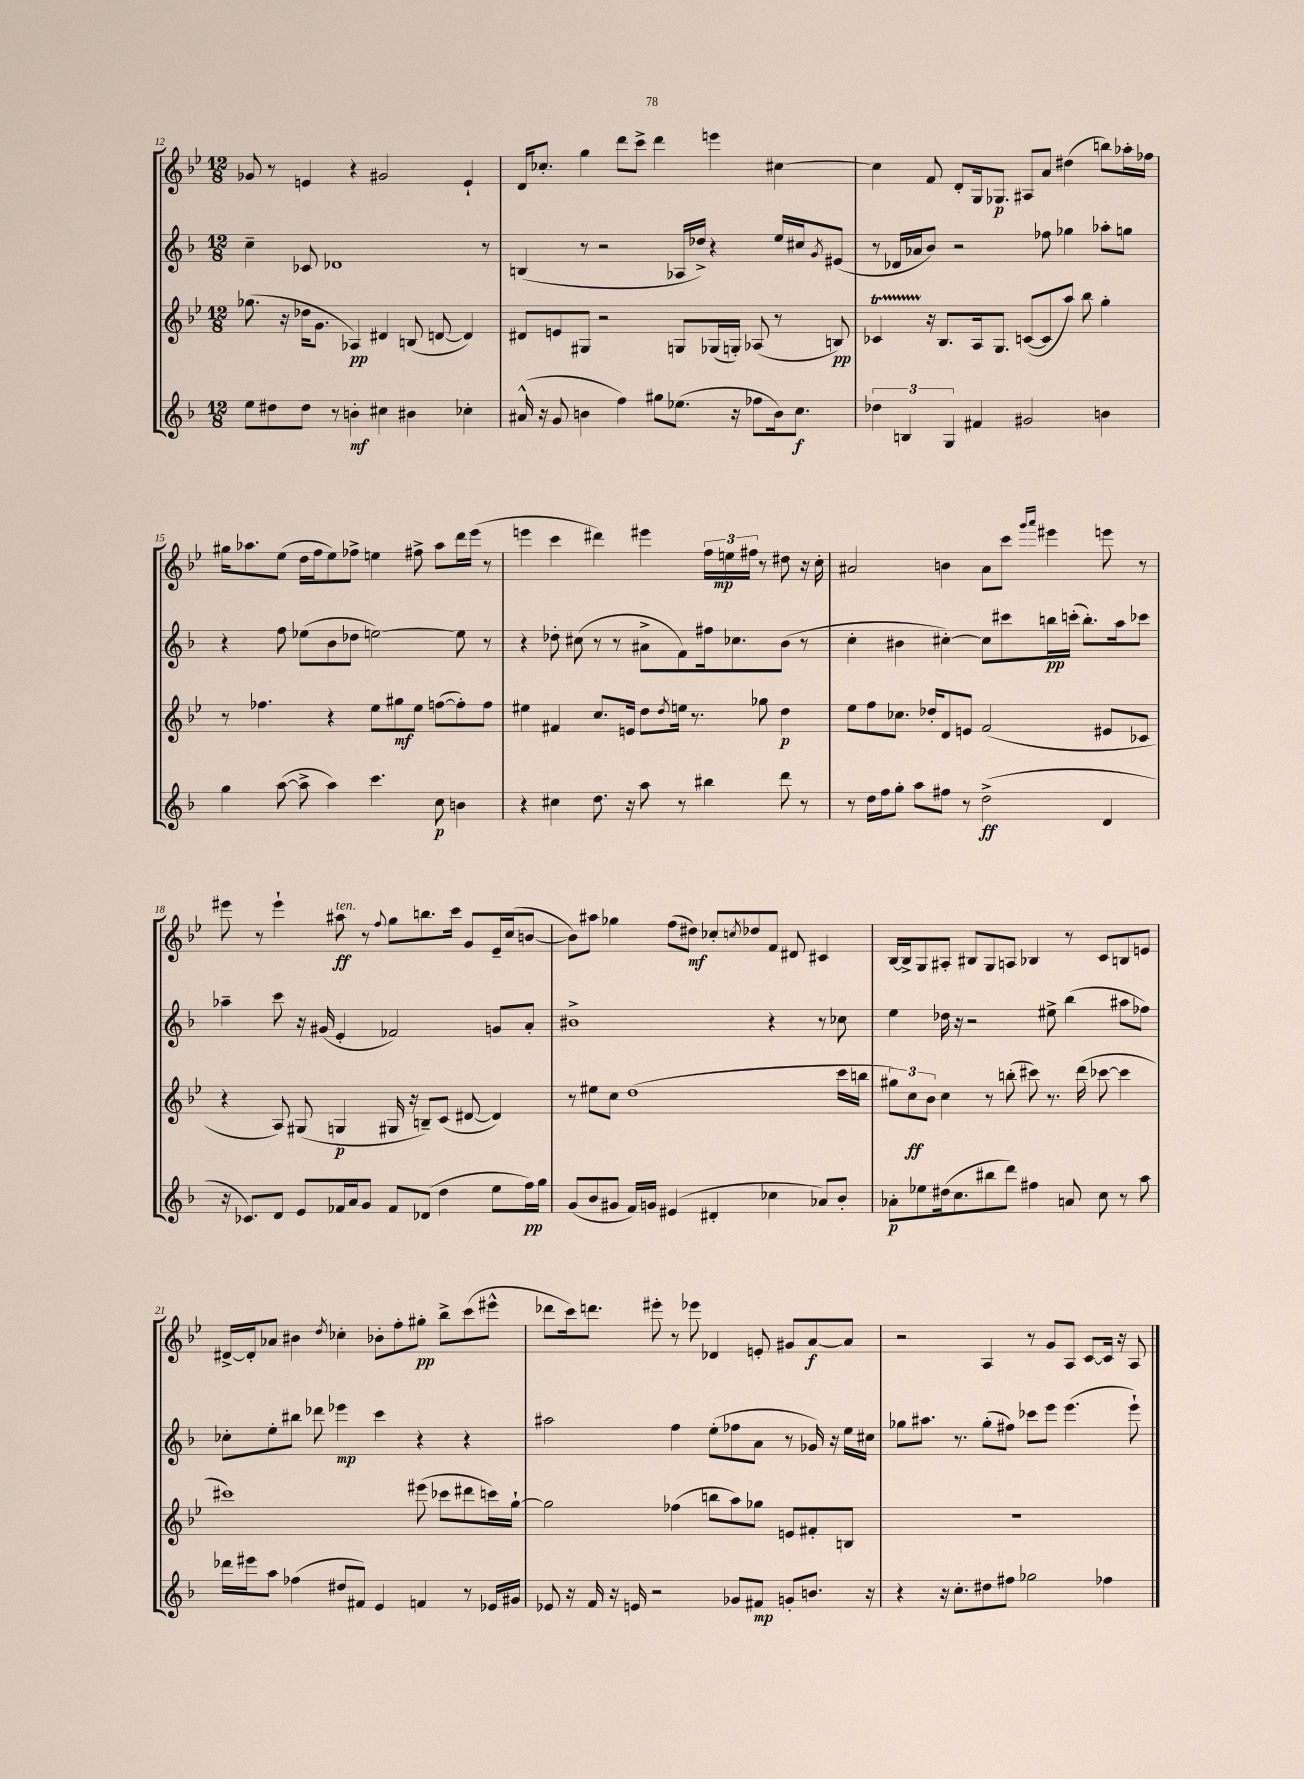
<<
\new StaffGroup <<
\new Staff = "s0" {
    \clef treble \key bes \major \numericTimeSignature \time 12/8
    ges'8 r8 e'4 r4 gis'2 e'4-! |
    d'16 ces''8.-. g''4 d'''8 c'''8-> d'''4 e'''4 cis''4~ |
    cis''4 f'8 d'8-. g16 ges8.\p ais8 a'8 dis''4( b''8) aes''16-. fes''16 |
    gis''16 aes''8. ees''8( d''16 f''16 ees''8) fes''8-> e''4 fis''8-> aes''8 d'''16 ees'''16( r8 |
    e'''4 c'''4 dis'''4) eis'''4 \tuplet 3/2 { f''16 e''16\mp fis''16 } r8 dis''8 r16 c''16-. |
    ais'2 b'4 ais'8 c'''8 \grace { g'''16 a'''16 } eis'''4 e'''8 r8 |
    eis'''8 r8 eis'''4-! ais''8\ff^\markup { \italic "ten." } r8 \appoggiatura { f''8 } g''8 b''8. c'''16 g'8 ees'16-- c''16( b'8~ |
    b'8) ais''8 ges''4 f''8( dis''8\mf) ces''8-. \acciaccatura { c''8 } des''8 f'8 dis'8 cis'4 |
    bes16~ bes16-> g8 ais8-. bis8 g8 a8 bes4 r8 c'8 b8 e'8 |
    dis'16~-> dis'16-. aes'8 bis'4 \acciaccatura { d''8 } ces''4-. bes'8-. f''8-. gis''8-.\pp bes''8-> c'''8( eis'''8-^ |
    des'''8 c'''16) d'''8. eis'''8-. r8 ees'''8 des'4 e'8-. gis'8 a'8~\f a'8 |
    r2 a4 r8 g'8 a8 c'8~ c'16 r16 a8 \bar "|." |
}
\new Staff = "s1" {
    \clef treble \key f \major \numericTimeSignature \time 12/8
    c''4-- ces'8 des'1 r8 |
    b4( r8 r2 aes16 des''16->) r4 e''16 cis''16 \acciaccatura { g'8 } eis'8( |
    r8 des'16 aes'16 bes'8) r2 fes''8 ges''4 aes''8-. g''8 |
    r4 f''8 ees''8( bes'8 des''8 e''2~) e''8 r8 |
    r4 des''8-. cis''8( r8 r8 ais'8-> f'8) fis''16 ces''8. bes'8( r8 |
    c''4-. bis'4 cis''4~-.) cis''8 cis'''8 b''16\pp c'''16-.( b''8.-.) a''16 ces'''8 |
    aes''4-- c'''8 r16 gis'16( e'4-. fes'2) g'8 a'8-. |
    bis'1-> r4 r8 ces''8 |
    e''4 des''16 r16 r2 eis''8-> bes''4( ais''8 fes''8) |
    ces''8-. e''8-. bis''8 des'''8 ees'''4\mp c'''4 r4 r4 |
    ais''2 f''4 e''8-.( fes''8 a'8 r8 ges'16) r16 e''16 cis''16 |
    ges''8 ais''8. r8. ges''8-.( fis''8) ces'''8 e'''8 e'''4.( e'''8-!) \bar "|." |
}
\new Staff = "s2" {
    \clef treble \key bes \major \numericTimeSignature \time 12/8
    ges''8.( r16 des''16 g'8. aes4\pp) dis'4 b8( d'8~ d'4) |
    dis'8 e'8 gis8 r2 g8 ges16( g16-.) aes8( r8 b8\pp) |
    ces'4\startTrillSpan r16\stopTrillSpan bes8. a16 g8. c'8~( c'8 a''8) bes''8 g''4-. |
    r8 fes''4. r4 ees''8 gis''8\mf ees''8 f''8~( f''8-.) f''8 |
    eis''4 fis'4 c''8. e'16 d''8 \acciaccatura { d''8 } e''16 r8. ges''8 d''4\p |
    ees''8 f''8 ces''8. des''16-. d'8 e'8 f'2( eis'8 ces'8 |
    r4 a8) gis8( g4\p gis16 r16 b8--) c'8( dis'8~ dis'4) |
    r8 eis''8 c''8 d''1( c'''16 b''16 |
    \tuplet 3/2 { gis''8) c''8\ff bes'8 } c''4 r8 b''8-.( cis'''8) r8. d'''16( ces'''8~ ces'''4 |
    cis'''1) eis'''8( ces'''8 dis'''8 c'''16) g''16~-! |
    g''2 fes''4( b''8 a''8) ges''8 e'8 fis'8-. b8 |
    R1. \bar "|." |
}
\new Staff = "s3" {
    \clef treble \key f \major \numericTimeSignature \time 12/8
    e''8 dis''8 dis''8 r8 b'4-.\mf cis''4 bis'4 ces''4-. |
    ais'16-^( r16 g'8 b'4 f''4) gis''8 ees''8.( r16 fes''8 b'16) c''8.\f |
    \tuplet 3/2 { des''4 b4 g4 } fis'4 gis'2 b'4 |
    g''4 a''8~( a''8-> a''4) c'''4. c''8\p b'4 |
    r4 cis''4 d''8. r16 a''8 r8 bis''4 d'''8 r8 |
    r8 d''16 f''16 g''8-. a''8 fis''8 r8 d''2->\ff( d'4 |
    r16 ces'8.) d'8 e'8 fes'16 a'16 g'8 fes'8 des'8( d''4 e''8 f''16\pp) g''16 |
    g'8( bes'8 gis'8 f'16) g'16 eis'4( dis'4-. ces''4 aes'8) bes'8-. |
    aes'8-.\p ees''8 dis''16( c''8. bis''8 d'''8) fis''4 a'8 c''8 r8 a''8 |
    des'''16 eis'''16 a''8 fes''4( dis''8 fis'8) e'4 f'4 r8 ees'16 gis'16 |
    ees'8 r16 f'16 r16 e'16 r2 ges'8 fis'8\mp g'8-. b'8. r16 |
    r4 r16 c''8.-. dis''8 fis''8 ges''2 fes''4 \bar "|." |
}
>>
>>
\layout { \context { \Score currentBarNumber = #12 } }
